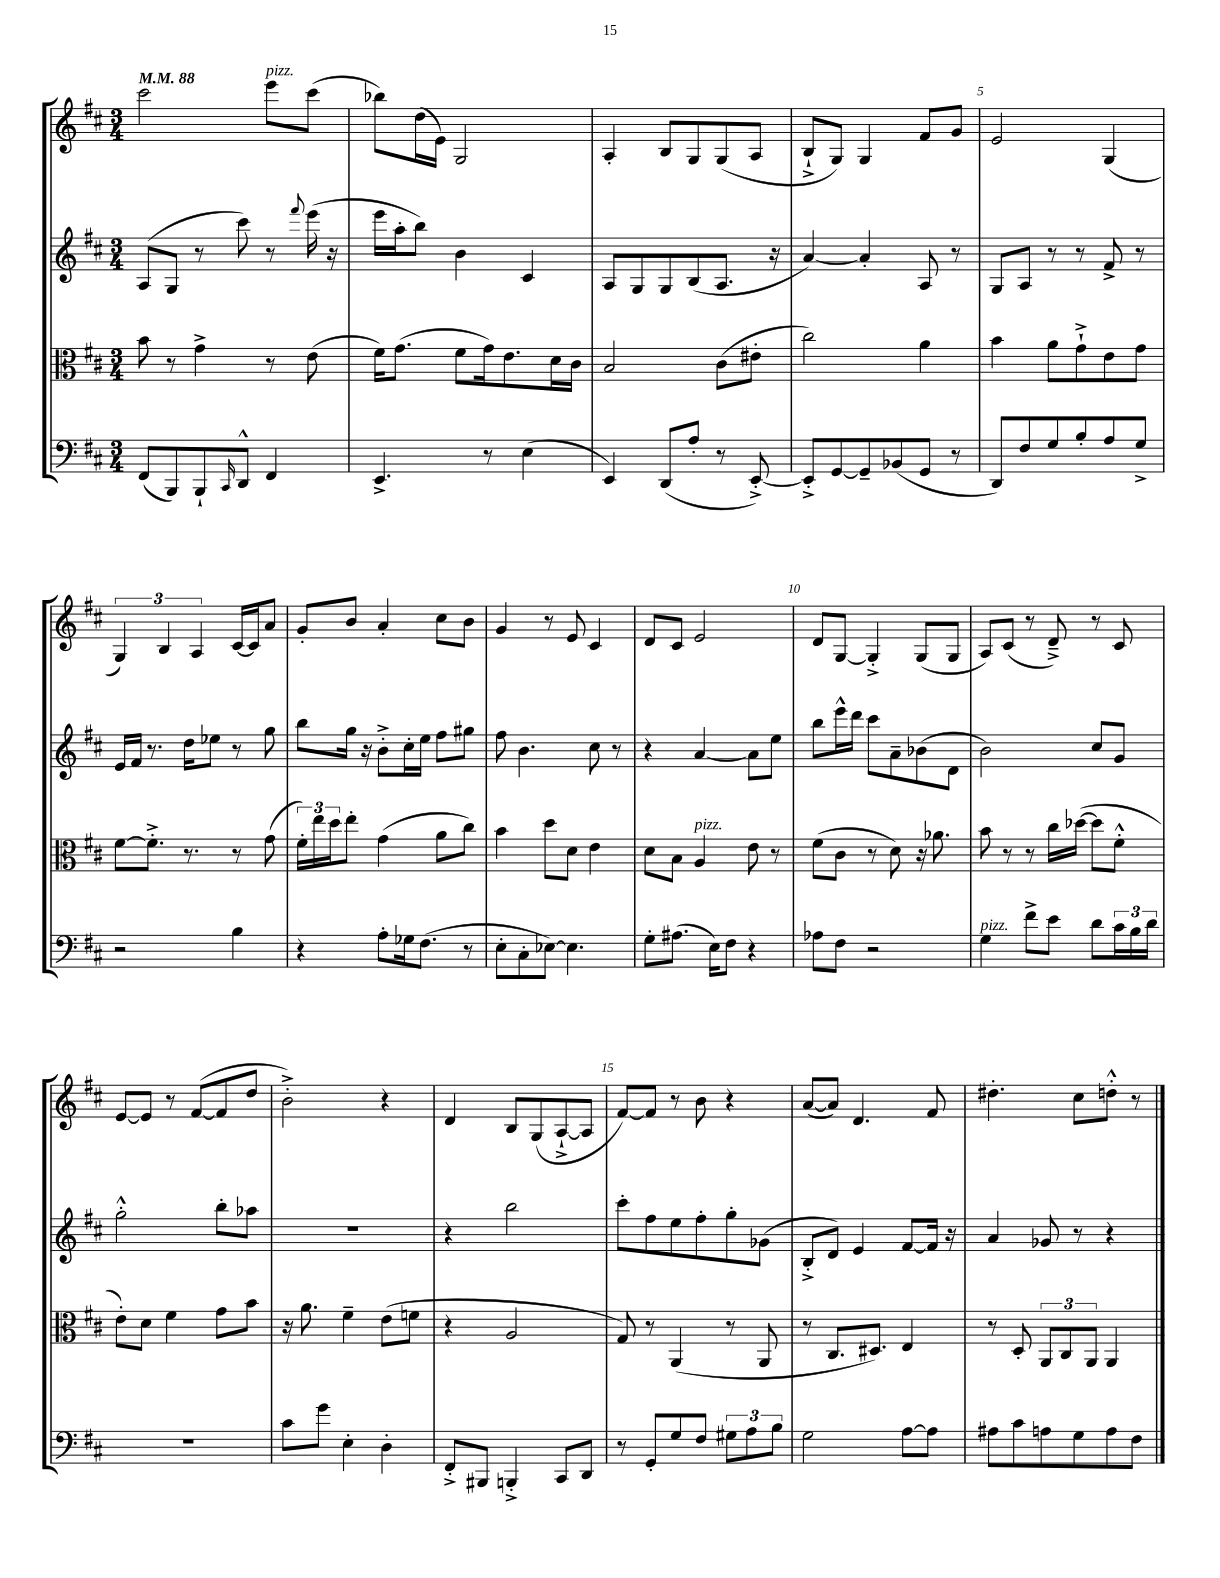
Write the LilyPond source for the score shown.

<<
\new StaffGroup <<
\new Staff = "s0" {
    \clef treble \key d \major \numericTimeSignature \time 3/4 \tempo 4 = 88
    cis'''2 e'''8^\markup { \italic "pizz." } cis'''8( |
    bes''8) d''16( e'16) g2 |
    a4-. b8 g8 g8( a8 |
    b8-!-> g8) g4 fis'8 g'8 |
    e'2 g4( |
    \tuplet 3/2 { g4) b4 a4 } cis'16~ cis'16 a'8 |
    g'8-. b'8 a'4-. cis''8 b'8 |
    g'4 r8 e'8 cis'4 |
    d'8 cis'8 e'2 |
    d'8 g8~ g4-.-> g8( g8 |
    a8) cis'8( r8 d'8--->) r8 cis'8 |
    e'8~ e'8 r8 fis'8~( fis'8 d''8 |
    b'2-.->) r4 |
    d'4 b8 g8( a8~-!-> a8 |
    fis'8~) fis'8 r8 b'8 r4 |
    a'8~( a'8) d'4. fis'8 |
    dis''4.-. cis''8 d''8-.-^ r8 \bar "|." |
}
\new Staff = "s1" {
    \clef treble \key d \major \numericTimeSignature \time 3/4
    a8( g8 r8 cis'''8) r8 \appoggiatura { fis'''8 } e'''16( r16 |
    e'''16 a''16-. b''8) b'4 cis'4 |
    a8 g8 g8 b8( a8. r16 |
    a'4~) a'4-. a8 r8 |
    g8 a8 r8 r8 fis'8-> r8 |
    e'16 fis'16 r8. d''16 ees''8 r8 g''8 |
    b''8 g''16 r16 b'8-.-> cis''16-. e''16 fis''8 gis''8 |
    fis''8 b'4. cis''8 r8 |
    r4 a'4~ a'8 e''8 |
    b''8 e'''16-^ d'''16 cis'''8 a'8-- bes'8( d'8 |
    b'2) cis''8 g'8 |
    g''2-.-^ b''8-. aes''8 |
    R2. |
    r4 b''2 |
    cis'''8-. fis''8 e''8 fis''8-. g''8-. ges'8( |
    b8-.-> d'8) e'4 fis'8~ fis'16 r16 |
    a'4 ges'8 r8 r4 \bar "|." |
}
\new Staff = "s2" {
    \clef alto \key d \major \numericTimeSignature \time 3/4
    b'8 r8 g'4-> r8 e'8( |
    fis'16) g'8.( fis'8 g'16) e'8. d'16 cis'16 |
    b2 cis'8( eis'8-. |
    cis''2) a'4 |
    b'4 a'8 g'8-!-> e'8 g'8 |
    fis'8~ fis'8.-.-> r8. r8 g'8( |
    \tuplet 3/2 { fis'16-.) e''16 d''16 } e''8-. g'4( a'8 cis''8) |
    b'4 d''8 d'8 e'4 |
    d'8 b8 a4^\markup { \italic "pizz." } e'8 r8 |
    fis'8( cis'8 r8 d'8) r16 aes'8. |
    b'8 r8 r8 cis''16 des''16~( des''8 fis'8-.-^ |
    e'8-.) d'8 fis'4 g'8 b'8 |
    r16 a'8. fis'4-- e'8( f'8 |
    r4 a2 |
    g8) r8 a,4( r8 a,8 |
    r8 cis8. dis8.) e4 |
    r8 d8-. \tuplet 3/2 { a,8 cis8 a,8 } a,4 \bar "|." |
}
\new Staff = "s3" {
    \clef bass \key d \major \numericTimeSignature \time 3/4
    fis,8( b,,8) b,,8-! \grace { cis,16 } d,8-^ fis,4 |
    e,4.-> r8 e4( |
    e,4) d,8( a8-. r8 e,8~-.->) |
    e,8-.-> g,8~ g,8-- bes,8( g,8 r8 |
    d,8) fis8 g8 b8-. a8 g8-> |
    r2 b4 |
    r4 a8-. ges16 fis8.( r8 |
    e8-. cis8-. ees8~) ees4. |
    g8-. ais8.( e16) fis8 r4 |
    aes8 fis8 r2 |
    g4^\markup { \italic "pizz." } fis'8-> e'8 d'8 \tuplet 3/2 { cis'16 b16 d'16 } |
    R2. |
    cis'8 g'8 e4-. d4-. |
    fis,8-.-> bis,,8 b,,4-.-> cis,8 d,8 |
    r8 g,8-. g8 fis8 \tuplet 3/2 { gis8 a8 b8 } |
    g2 a8~ a8 |
    ais8 cis'8 a8 g8 a8 fis8 \bar "|." |
}
>>
>>
\layout { \context { \Score \override BarNumber.break-visibility = ##(#f #t #t) barNumberVisibility = #(every-nth-bar-number-visible 5) } }
